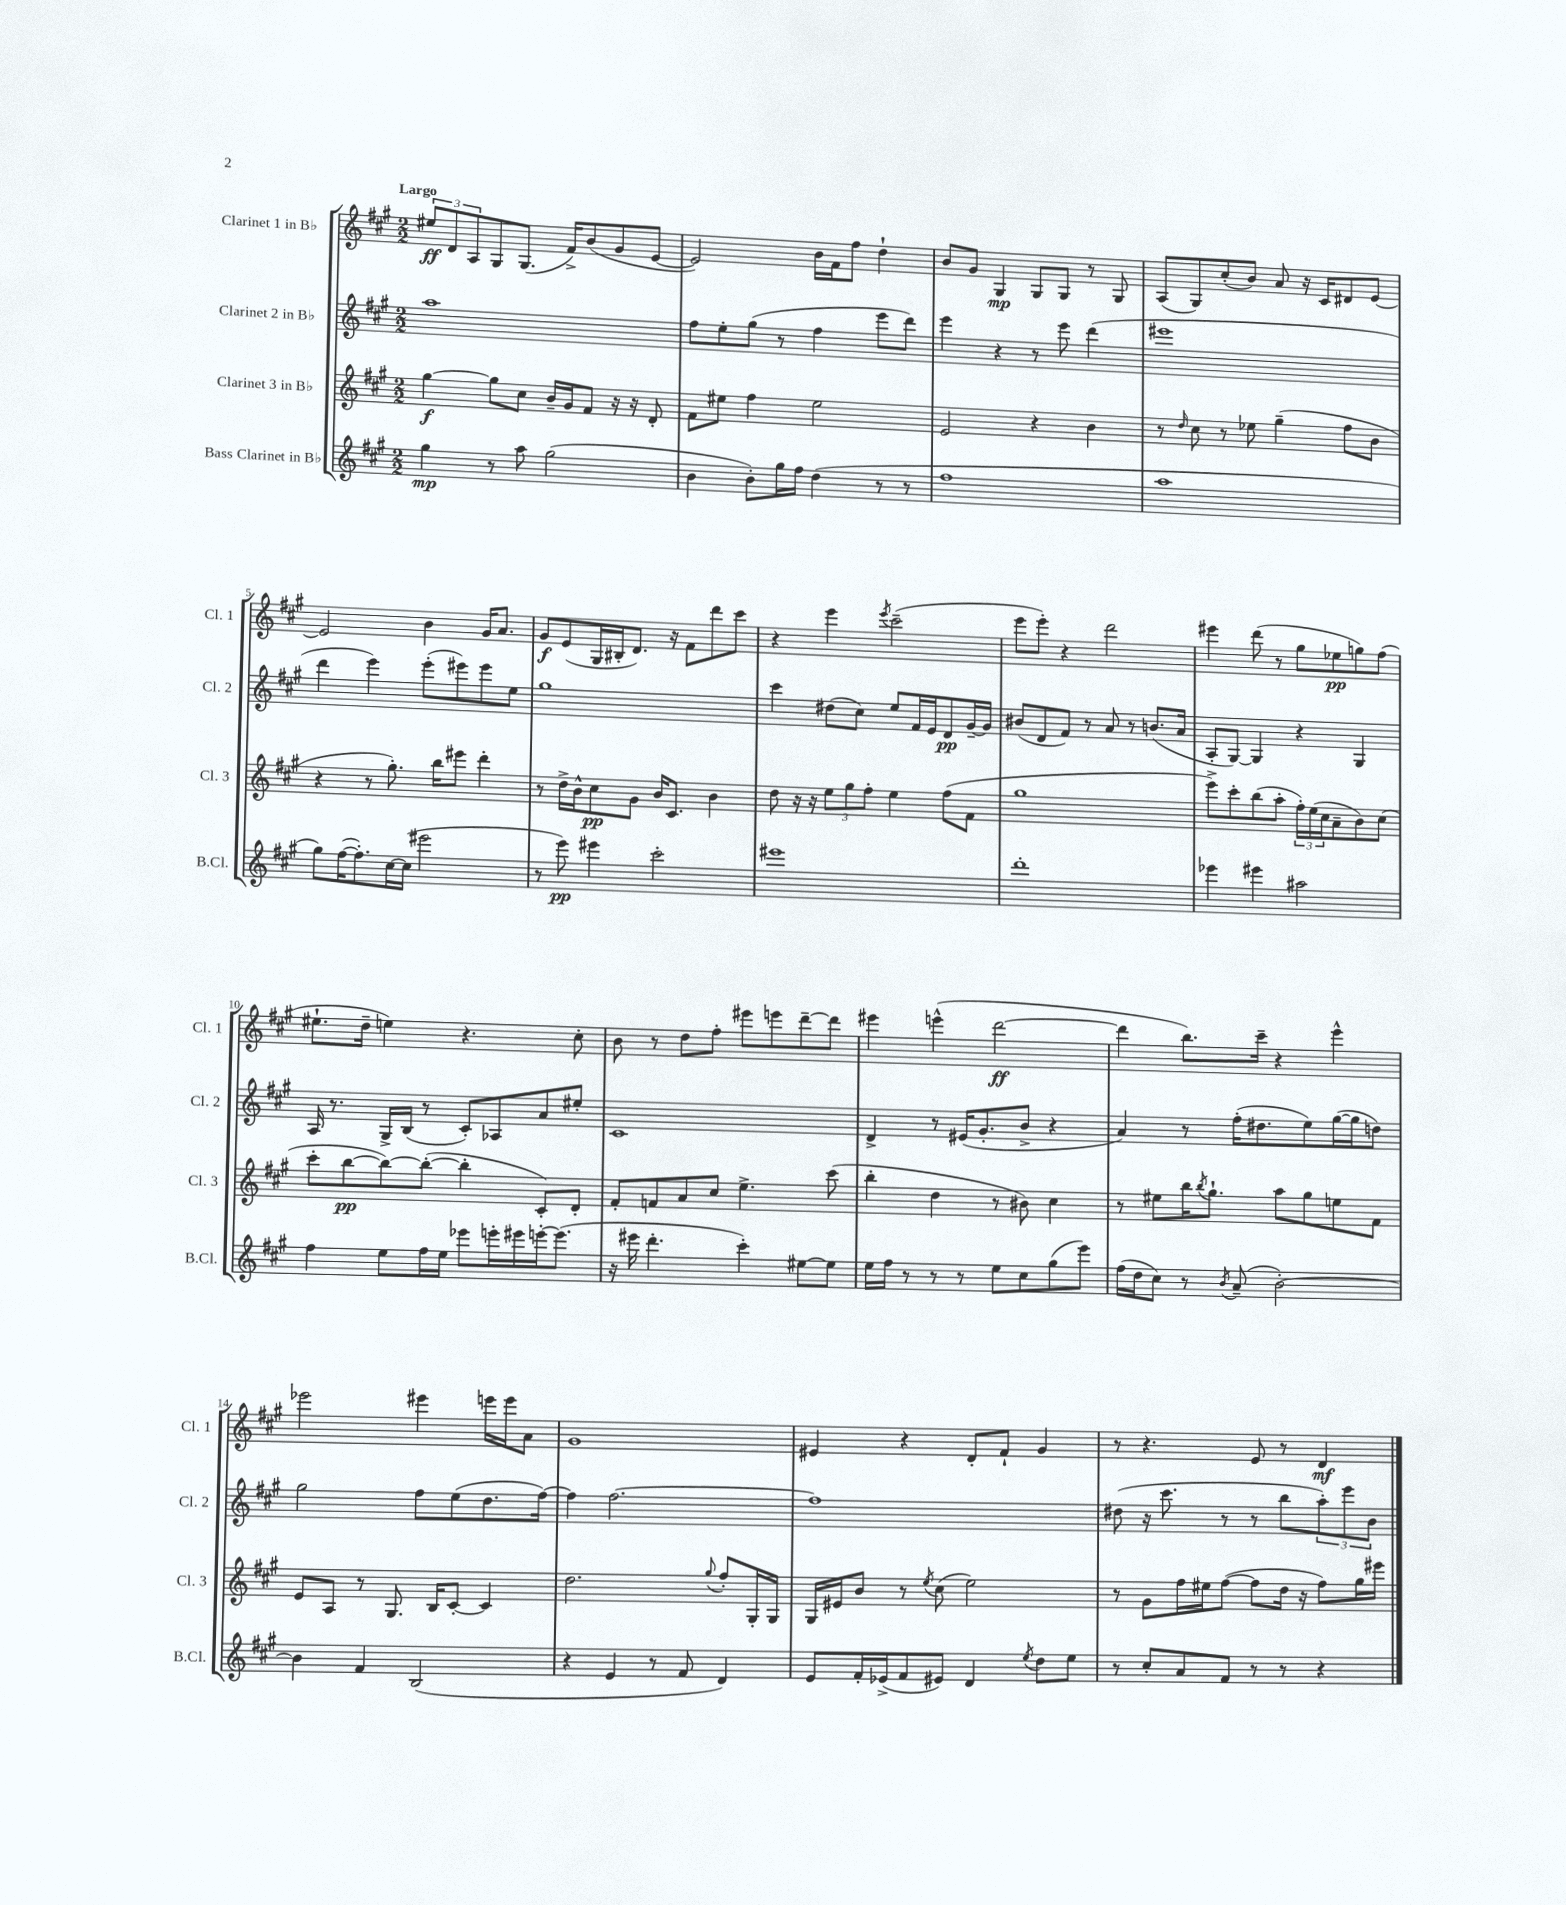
<<
\new StaffGroup <<
\new Staff = "s0" \with { instrumentName = "Clarinet 1 in Bb" shortInstrumentName = "Cl. 1" } {
    \clef treble \key a \major \numericTimeSignature \time 2/2 \tempo "Largo"
    \tuplet 3/2 { eis''8\ff d'8 a8 } gis8 gis8.( fis'16->) b'8( gis'8 e'8~ |
    e'2) b'16 fis'16 fis''8 d''4-! |
    b'8 gis'8 gis4\mp gis8 gis8 r8 gis8 |
    a8( gis8) cis''8-.( b'8) a'8 r16 cis'16 dis'8 e'8~ |
    e'2 b'4 gis'16 a'8. |
    gis'8\f e'8( gis16 bis16-. d'8.) r16 fis'8 d'''8 cis'''8 |
    r4 e'''4 \acciaccatura { e'''8 } cis'''2--( |
    e'''8 e'''8-.) r4 d'''2 |
    eis'''4 d'''8( r8 gis''8 ees''8\pp g''8) fis''8( |
    eis''8.-! d''16-- e''4) r4. cis''8-. |
    b'8 r8 d''8 fis''8-. eis'''8 e'''8 d'''8~-- d'''8 |
    eis'''4 e'''4-^( d'''2~\ff |
    d'''4 b''8.) cis'''16-- r4 e'''4-^ |
    ees'''2 eis'''4 e'''16 e'''16 a'8 |
    gis'1 |
    eis'4 r4 d'8-. fis'8-! gis'4 |
    r8 r4. e'8 r8 d'4\mf \bar "|." |
}
\new Staff = "s1" \with { instrumentName = "Clarinet 2 in Bb" shortInstrumentName = "Cl. 2" } {
    \clef treble \key a \major \numericTimeSignature \time 2/2
    a''1 |
    fis''8 e''8-. gis''8( r8 fis''4 e'''8 d'''8) |
    e'''4 r4 r8 e'''8 d'''4( |
    eis'''1 |
    d'''4 e'''4) e'''8-.( eis'''8) eis'''8 e''8 |
    gis''1 |
    cis'''4 dis''8( cis''8) e''8 fis'16 e'16 d'8\pp gis'16~-- gis'16 |
    bis'8( d'8 fis'8) r8 a'8 r8 b'8.( a'16 |
    a8-. gis8~) gis4 r4 gis4 |
    a16 r8. gis16-> b16( r8 cis'8-.) aes8 a'8 eis''8-. |
    cis'1 |
    d'4-> r8 eis'16( gis'8.-. b'8-> r4 |
    a'4) r8 fis''16-.( dis''8. e''8) gis''16~( gis''16 d''8) |
    gis''2 fis''8 e''8( d''8. fis''16~) |
    fis''4 fis''2.~ |
    fis''1 |
    dis''8( r16 cis'''8. r8 r8 b''8 \tuplet 3/2 { a''8-.) e'''8 b'8 } \bar "|." |
}
\new Staff = "s2" \with { instrumentName = "Clarinet 3 in Bb" shortInstrumentName = "Cl. 3" } {
    \clef treble \key a \major \numericTimeSignature \time 2/2
    gis''4~\f gis''8 cis''8 b'16-- gis'16 fis'8 r16 r16 d'8-. |
    fis'8 eis''8 fis''4 eis''2 |
    e'2 r4 b'4 |
    r8 \grace { d''16 } cis''8 r8 ees''8 gis''4--( fis''8 b'8 |
    r4 r8 gis''8.-.) b''16 eis'''8 d'''4-. |
    r8 d''16-> b'16-^ cis''8\pp gis'8 b'16 cis'8. b'4 |
    d''8 r16 r16 \tuplet 3/2 { e''8 gis''8 fis''8-. } e''4 fis''8( fis'8 |
    gis''1 |
    e'''8->) cis'''8-. b''8( a''8-. \tuplet 3/2 { fis''16-.) e''16( cis''16 } a'8-- b'8) cis''8( |
    cis'''8-. b''8~\pp b''8~) b''8~-.( b''4-. cis'8-.) d'8-. |
    fis'8-. f'8 a'8 cis''8 e''4.-> cis'''8( |
    b''4-. d''4 r8 bis'8) cis''4 |
    r8 eis''8 b''16 \acciaccatura { b''8 } gis''8.-! a''8 gis''8 e''8 fis'8 |
    e'8 a8 r8 gis8. b16 cis'8~-. cis'4 |
    d''2. \appoggiatura { gis''8 } fis''8-. gis16-. gis16 |
    gis16 eis'16 b'8 r8 \acciaccatura { e''8 } cis''8( e''2) |
    r8 gis'8 fis''16 eis''16 fis''8~( fis''8 d''16 r16 fis''8) gis''16 eis'''16 \bar "|." |
}
\new Staff = "s3" \with { instrumentName = "Bass Clarinet in Bb" shortInstrumentName = "B.Cl." } {
    \clef treble \key a \major \numericTimeSignature \time 2/2
    gis''4\mp r8 a''8 gis''2( |
    b'4 b'8-.) gis''16 fis''16 d''4( r8 r8 |
    fis''1 |
    a''1 |
    gis''8) fis''16~( fis''8.-.) cis''16~ cis''16( eis'''2 |
    r8 e'''8\pp) eis'''4 cis'''2-. |
    eis'''1 |
    d'''1-. |
    ees'''4 eis'''4 ais''2 |
    fis''4 e''8 fis''16 e''16 ees'''8 e'''16-. eis'''16 e'''16~-. e'''8.( |
    r16 eis'''16 d'''4.-. cis'''4-.) eis''8~ eis''8 |
    e''16 fis''16 r8 r8 r8 e''8 cis''8 gis''8( e'''8) |
    fis''16( d''16 cis''8) r8 \acciaccatura { b'8 } a'8--( b'2~-.) |
    b'4 fis'4 b2( |
    r4 e'4 r8 fis'8 d'4) |
    e'8 fis'16-. ees'16->( fis'8 eis'8) d'4 \acciaccatura { e''8 } d''8 e''8 |
    r8 cis''8-. a'8 fis'8 r8 r8 r4 \bar "|." |
}
>>
>>
